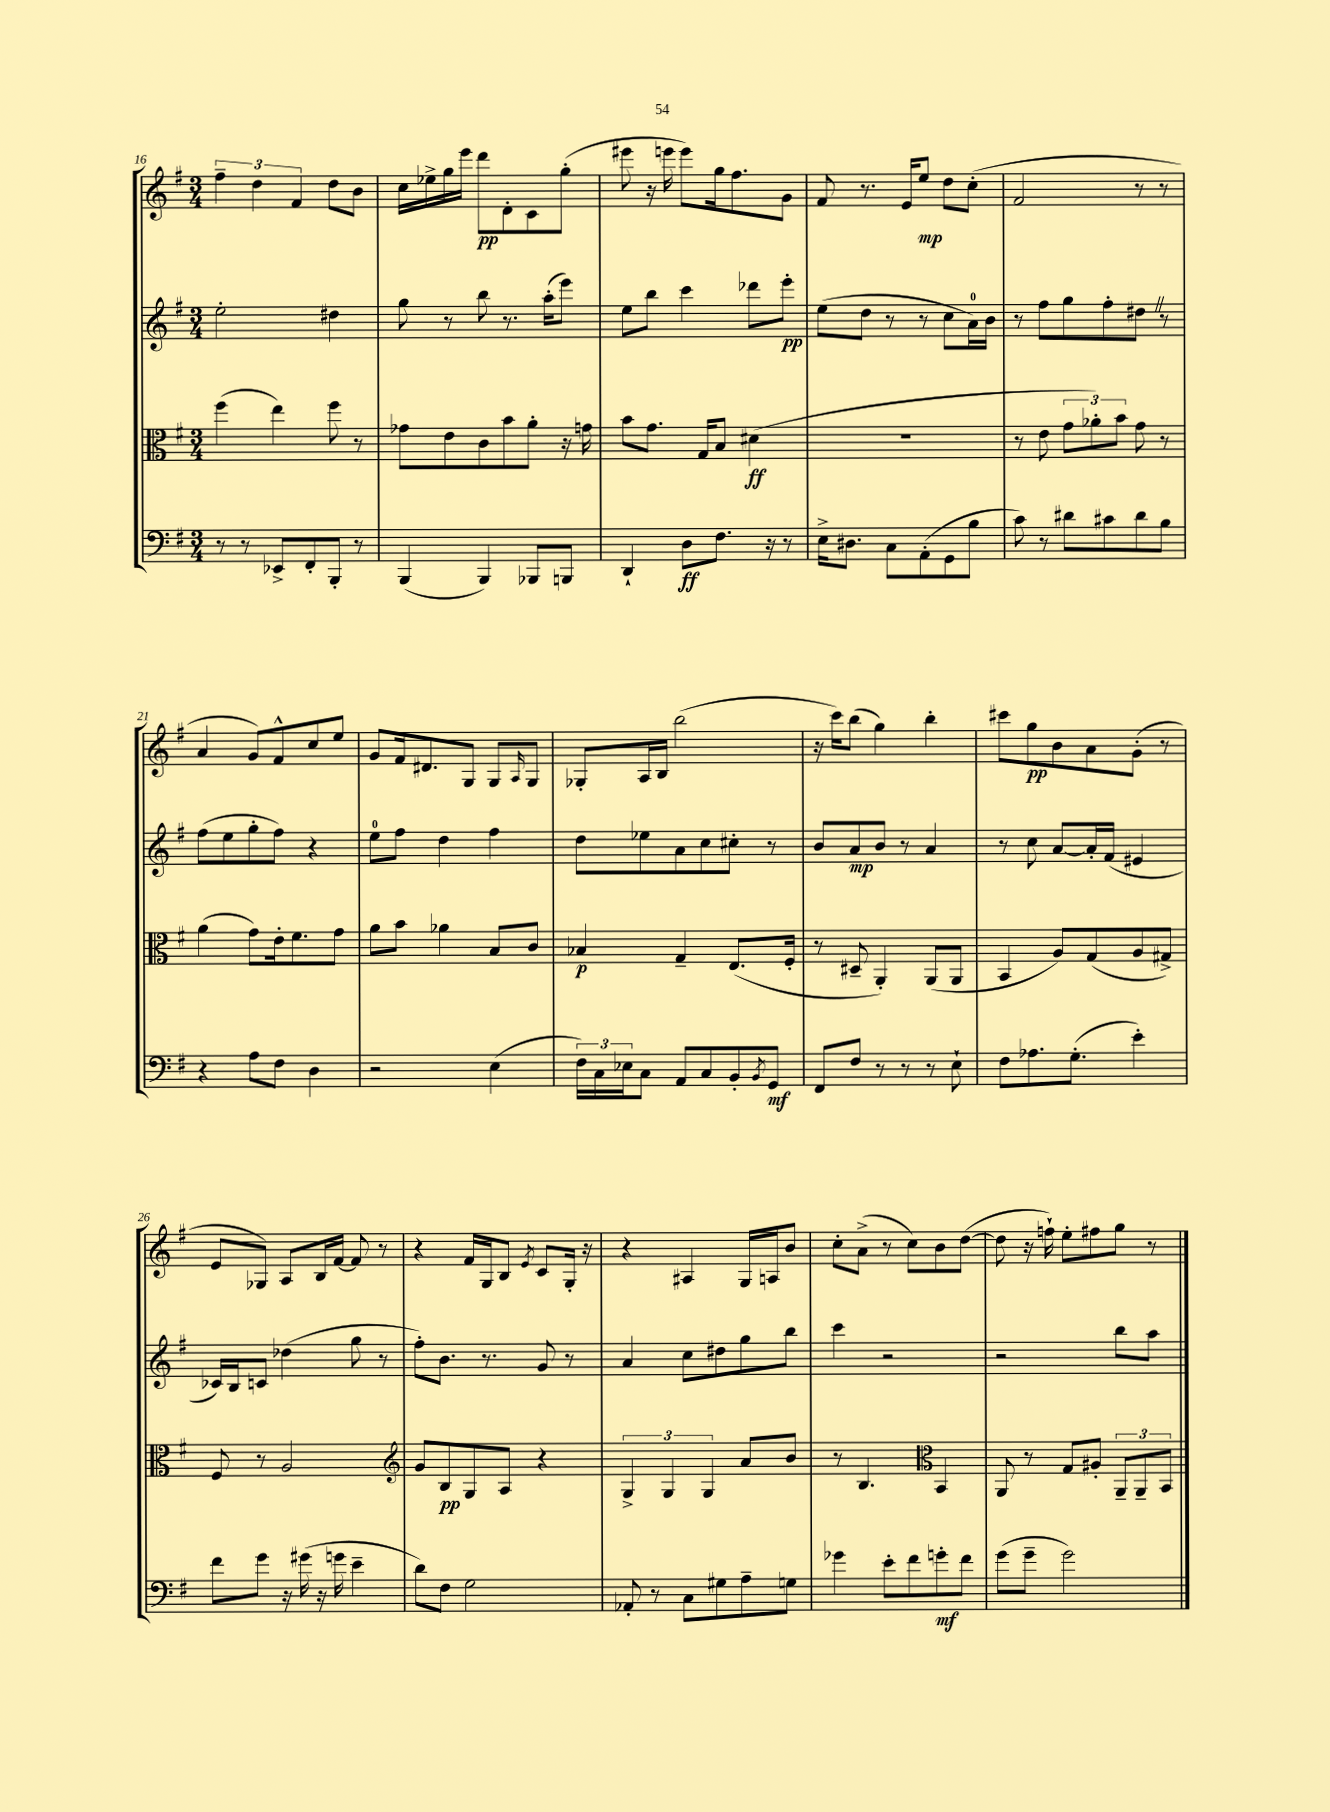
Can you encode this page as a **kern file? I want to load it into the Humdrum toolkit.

**kern	**kern	**kern	**kern
*staff4	*staff3	*staff2	*staff1
*clefF4	*clefC3	*clefG2	*clefG2
*k[f#]	*k[f#]	*k[f#]	*k[f#]
*M3/4	*M3/4	*M3/4	*M3/4
8r	(4ff#	2ee'	6ff#~
8r	.	.	.
.	.	.	6dd
8EE-^	4ee)	.	.
.	.	.	6f#
8FF#'	.	.	.
8BBB'	8ff#	4dd#	8dd
8r	8r	.	8b
=	=	=	=
(4BBB	8g-	8gg	16cc
.	.	.	16ee-^
.	8e	8r	16gg
.	.	.	16eee
4BBB)	8c	8bb	8ddd
.	8b	8.r	8d'
8BBB-	8a'	.	8c
.	.	(16aa'	.
8BBB	16r	8eee)	(8gg'
.	16g	.	.
=	=	=	=
4DD`	8b	8ee	8eee#
.	8.g	8bb	16r
.	.	.	16eee
8D	.	4ccc	8eee)
.	16G	.	.
8.F#	8B	.	16gg
.	.	.	8.ff#
.	(4d#	8ddd-	.
16r	.	.	.
8r	.	8eee'	8g
=	=	=	=
16E^	2.r	(8ee	8f#
8.D#	.	.	.
.	.	8dd	8.r
8C	.	8r	.
.	.	.	16e
(8AA'	.	8r	8ee
8GG	.	8cc	8dd
8B	.	16a)	(8cc'
.	.	16b	.
=	=	=	=
8c)	8r	8r	2f#
8r	8e	8ff#	.
8d#	12g	8gg	.
.	12a-')	.	.
8c#	.	8ff#'	.
.	12b	.	.
8d#	8g	8dd#	8r
8B	8r	8r	8r
=	=	=	=
4r	(4a	(8ff#	4a
.	.	8ee	.
8A	8g)	8gg'	8g)
8F#	16e'	8ff#)	8f#^^
.	8.f#	.	.
4D	.	4r	8cc
.	8g	.	8ee
=	=	=	=
2r	8a	8ee	8g
.	8b	8ff#	16f#
.	.	.	8.d#
.	4a-	4dd	.
.	.	.	8G
(4E	8B	4ff#	8G
.	.	.	16qqA
.	8c	.	8G
=	=	=	=
24F#)	4B-	8dd	8G-'
24C	.	.	.
24E-	.	.	.
8C	.	8ee-	16A
.	.	.	16B
8AA	4G~	8a	(2bb
8C	.	8cc	.
8BB'	(8.E	8cc#'	.
8qBB	.	.	.
8GG	.	8r	.
.	16F#'	.	.
=	=	=	=
8FF#	8r	8b	16r
.	.	.	16ccc)
8F#	8D#~	8a	(8bb
8r	4AA')	8b	4gg)
8r	.	8r	.
8r	(8AA	4a	4bb'
8E`	8AA	.	.
=	=	=	=
8F#	4BB	8r	8ccc#
8.A-	.	8cc	8gg
.	8A)	[8a	8b
(8.G'	.	.	.
.	(8G	16a']	8a
.	.	(16f#	.
4e')	8A	4e#	(8g'
.	8G#^)	.	8r
=	=	=	=
8f#	8F#	16c-)	8e
.	.	16B	.
8g	8r	8c	8G-)
16r	2A	(4dd-	8A
(16g#	.	.	.
16r	.	.	16B
16g	.	.	[16f#
4e~	.	8gg	8f#]
.	.	8r	8r
=	=	=	=
*	*clefG2	*	*
8d)	8g	8ff#')	4r
8F#	8B	8.b	.
2G	8G	.	16f#
.	.	8.r	16G
.	8A	.	8B
.	.	.	8qe
.	4r	8g	8c
.	.	8r	16G'
.	.	.	16r
=	=	=	=
8AA-'	6G^	4a	4r
8r	.	.	.
.	6G	.	.
8C	.	8cc	4A#
.	6G	.	.
8G#	.	8dd#	.
8A~	8a	8gg	16G
.	.	.	16A
8G	8b	8bb	8b
=	=	=	=
4g-	8r	4ccc	8cc'
.	4.B	.	(8a^
8e'	.	2r	8r
8f#	.	.	8cc)
*	*clefC3	*	*
8g'	4BB	.	8b
8f#	.	.	([8dd
=	=	=	=
(8g	8AA	2r	8dd]
8g~	8r	.	16r
.	.	.	16ff`)
2g)	8G	.	8ee'
.	8A#'	.	8ff#
.	12AA~	8bb	8gg
.	12AA~	.	.
.	.	8aa	8r
.	12BB	.	.
==	==	==	==
*-	*-	*-	*-
